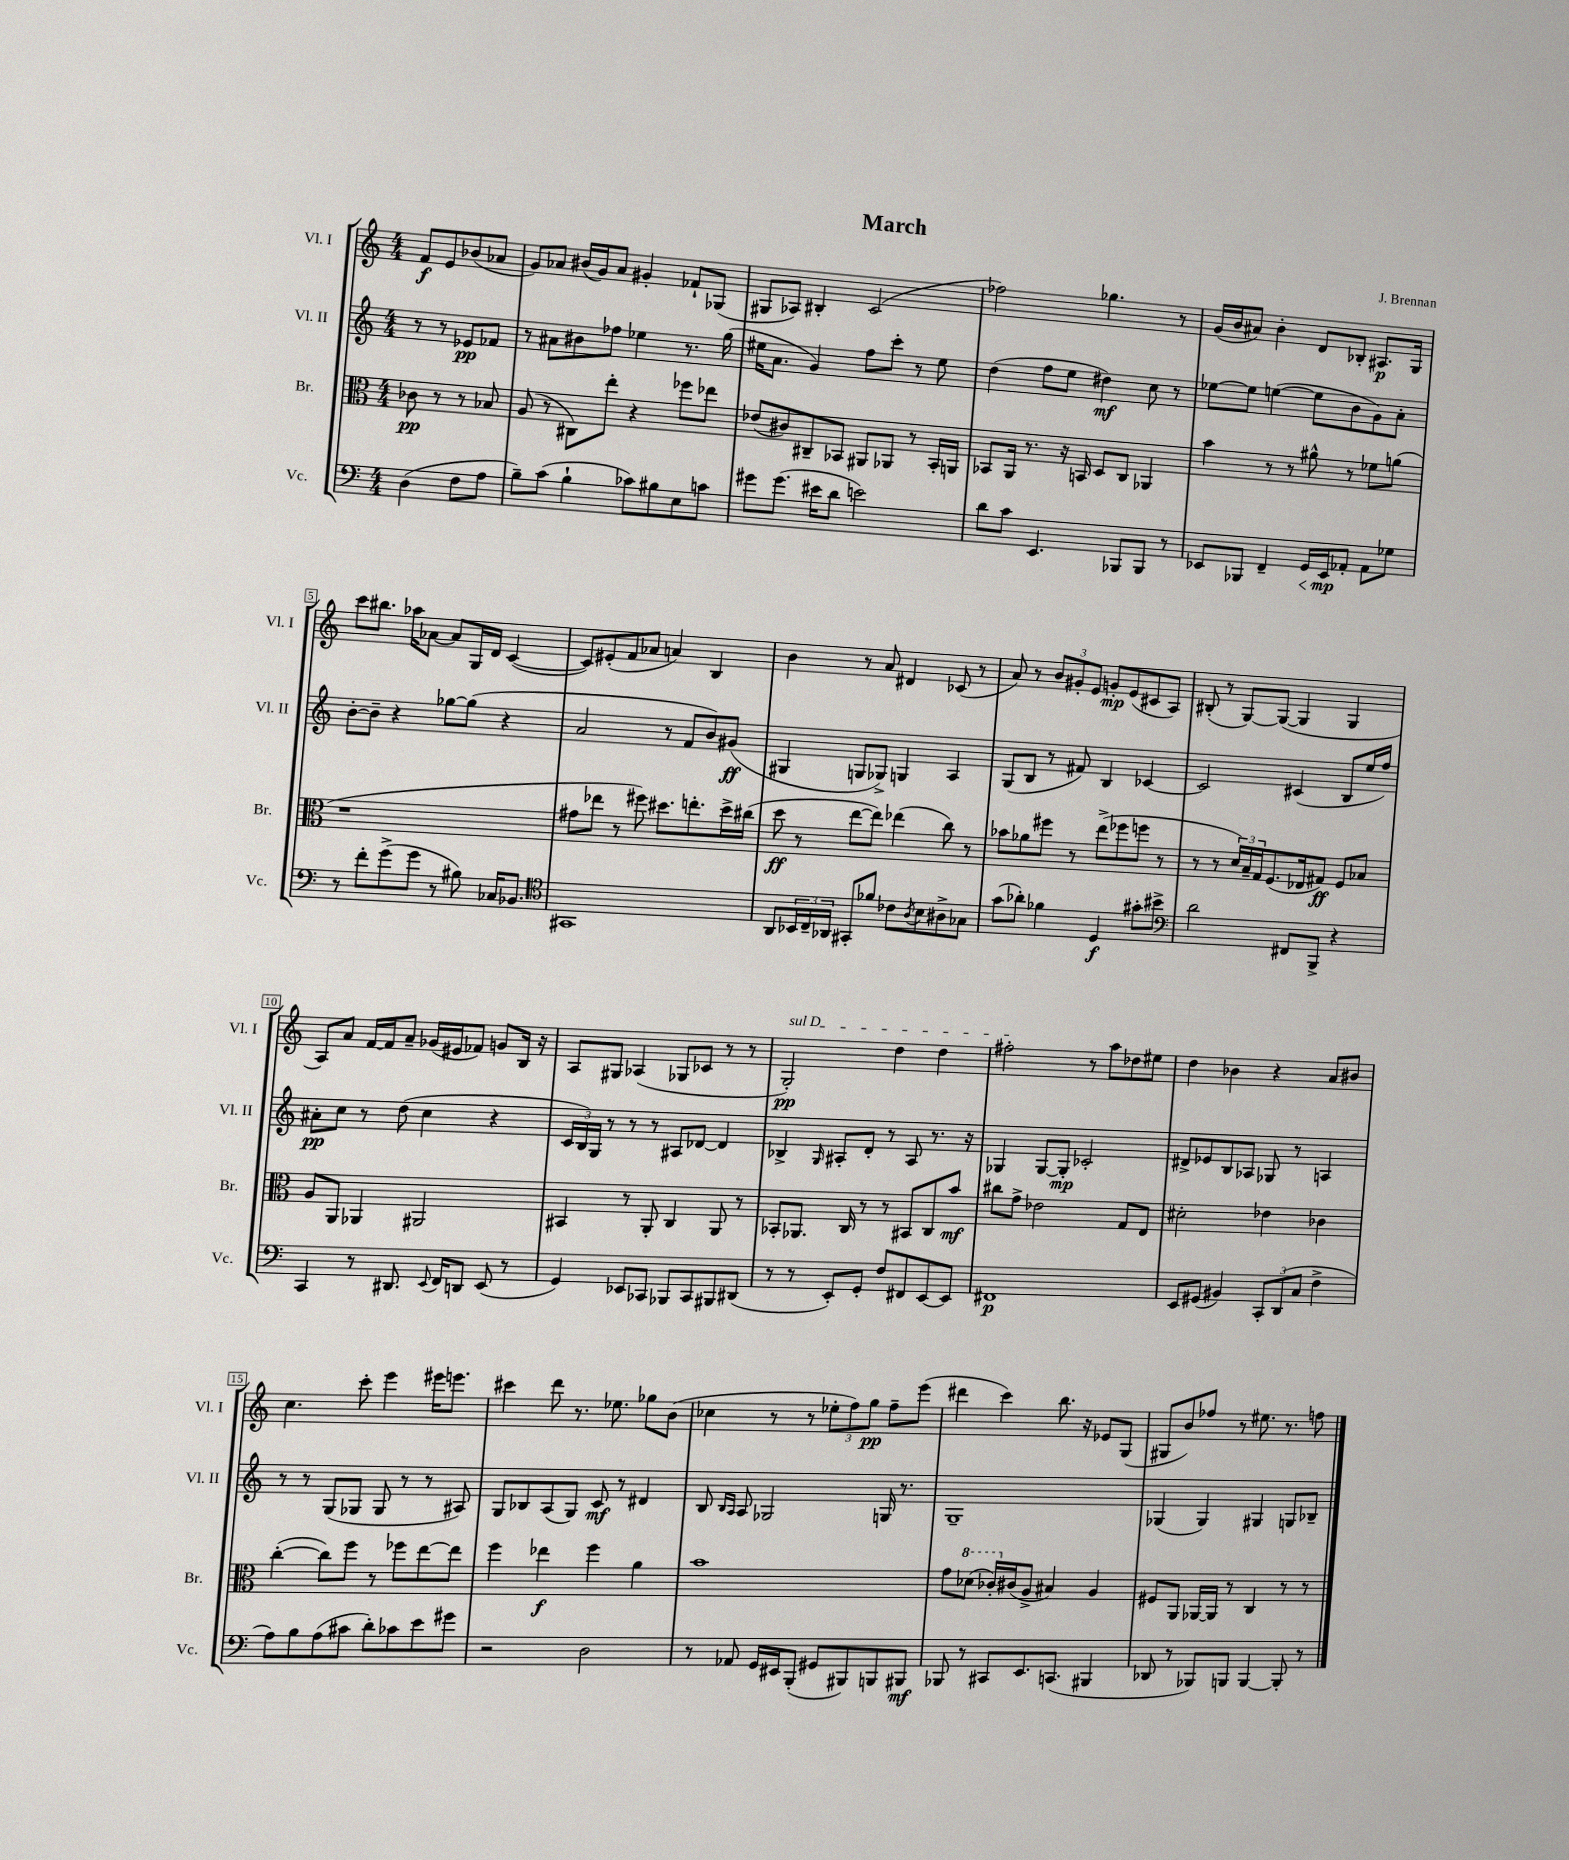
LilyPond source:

\header { title = "March" composer = "J. Brennan" }
<<
\new StaffGroup <<
\new Staff = "s0" \with { instrumentName = "Vl. I" shortInstrumentName = "Vl. I" } {
    \clef treble \key c \major \numericTimeSignature \time 4/4 \partial 2
    f'8\f e'8 bes'8( aes'8 |
    g'8) aes'8 bis'16( g'16) aes'8 gis'4-. fes'8-! ges8( |
    gis8 aes8) bis4-. c'2( |
    fes''2) ges''4. r8 |
    g'16( b'16 ais'8) b'4-. d'8 bes8-. ais8.\p g16 |
    c'''8 bis''8. aes''16 aes'8~ aes'8 g16 d'16 c'4~( |
    c'8) eis'8-.( f'8 aes'8 a'4) b4 |
    b'4 r8 a'8 dis'4 ces'8( r8 |
    a'8) r8 \tuplet 3/2 { b'8 gis'8-. e'8 } g'8-.\mp e'8( cis'8 a8) |
    bis8-.( r8 g8~) g8~( g4 g4 |
    a8) a'8 f'16~ f'16 a'8-- ges'16( eis'16 fes'8) g'8 b16 r16 |
    a8 gis8 aes4( ges8 ces'8 r8 r8 |
    \once \override TextSpanner.bound-details.left.text = \markup { \italic "sul D" } g2-.\pp\startTextSpan) d''4 d''4 |
    fis''2-.\stopTextSpan r8 a''8 des''8 eis''8 |
    d''4 bes'4 r4 a'8 bis'8 |
    c''4. c'''8-. e'''4 eis'''16 e'''8. |
    cis'''4 d'''8 r8. ees''8. ges''8 b'8( |
    ces''4 r8 r8 \tuplet 3/2 { ees''8-. f''8) g''8\pp } f''8-- e'''8( |
    dis'''4 c'''4) b''8. r16 ees'8 g8( |
    gis8 b'8) fes''8 r8 eis''8. r8. f''8 \bar "|." |
}
\new Staff = "s1" \with { instrumentName = "Vl. II" shortInstrumentName = "Vl. II" } {
    \clef treble \key c \major \numericTimeSignature \time 4/4 \partial 2
    r8 r8 ees'8\pp fes'8 |
    r8 ais'8 bis'8 fes''8 ees''4 r8. g''16( |
    eis''16 a'8. g'4) f''8 c'''8-. r8 eis''8 |
    d''4( f''8 e''8 dis''4\mf) c''8 r8 |
    ees''8~ ees''8 e''4~( e''8 b'8 g'8) a'8-. |
    b'8~-. b'8-- r4 ges''8~ ges''8( r4 |
    a'2 r8 f'8 b'8) gis'8\ff( |
    gis4 g8 ges8->) g4 a4 |
    g8( b8 r8 fis'8) b4 ces'4~ |
    ces'2 cis'4( b8 e''16 f''16) |
    ais'8-.\pp c''8 r8 d''8( c''4 r4 |
    \tuplet 3/2 { c'16 b16) g16 } r8 r8 r8 ais8 des'8~ des'4 |
    bes4-> \grace { g16 } ais8-. d'8-. r8 ais8 r8. r16 |
    ges4 ges8~ ges8-.\mp ces'2-. |
    dis'8-> ees'8 b8 aes8 ges8 r8 a4 |
    r8 r8 g8( ges8 ges8 r8 r8 ais8) |
    g8 bes8 a8( g8) c'8\mf r8 dis'4 |
    b8 \grace { b16 a16 } a8 ges2 g16 r8. |
    g1-- |
    ges4( ges4) gis4 g8 bes8-- \bar "|." |
}
\new Staff = "s2" \with { instrumentName = "Br." shortInstrumentName = "Br." } {
    \clef alto \key c \major \numericTimeSignature \time 4/4 \partial 2
    ces'8\pp r8 r8 bes8 |
    a8( r8 cis8) e''8-. r4 fes''8 ees''8 |
    ees'8( cis'8) cis8-- bes,8 ais,8 aes,8 r8 bes,16-. a,16 |
    bes,8 a,16 r8. r16 b,16 d8 c8 aes,4 |
    b'4 r8 r8 ais'8-^ r8 fes'8 a'8( |
    r1 |
    gis'8 ees''8 r8 fis''8) dis''8. e''8.-. dis''16-> cis''16( |
    d''8\ff r8 e''8~ e''8) ees''4( c''8) r8 |
    bes'8 aes'8 fis''8 r8 e''8->( fes''8 f''8 r8 |
    r8 r8 \tuplet 3/2 { d'16) b16-- g16 } f8.( ees16 gis8\ff) f8 bes8 |
    a8 a,8 aes,4 ais,2 |
    bis,4 r8 a,8-. c4 a,8 r8 |
    bes,8-. aes,8. c16 r8 r8 bis,8 c8 b'8\mf |
    cis''8 g'8-> ees'2 g8 e8 |
    dis'2-. ees'4 ces'4 |
    c''4~-.( c''8) f''8 r8 fes''8 e''8~ e''8 |
    f''4 ees''4\f f''4 a'4 |
    b'1 |
    g'8 \ottava #1 des''8( ces''16-.) \ottava #0 cis'16( a8-> bis4) a4 |
    fis8 a,8 aes,16~ aes,16 r8 c4 r8 r8 \bar "|." |
}
\new Staff = "s3" \with { instrumentName = "Vc." shortInstrumentName = "Vc." } {
    \clef bass \key c \major \numericTimeSignature \time 4/4 \partial 2
    d4( f8 a8 |
    b8--) c'8( b4-! ces'8) bis8 e8 c'8 |
    gis'8 gis'8.( eis'16 d'8 e'2) |
    d'8 c'8 e,4. bes,,8 bes,,8 r8 |
    ees,8 bes,,8 f,4-- g,16\< ees,16\mp\! aes,8-. aes,8 ges8 |
    r8 f'8-. g'8->( g'8 r8 bis8) ces16 bes,8. |
    \clef tenor gis,1 |
    a,8 \tuplet 3/2 { bes,16 c16-- aes,16 } gis,8-. fes'8 ces'8 \acciaccatura { a8 } b8 ais8-> ges8 |
    g'8( aes'8-.) fes'4 d4\f gis'8-. bis'8-> |
    \clef bass d'2 fis,8 b,,8-> r4 |
    c,4 r8 dis,8. \appoggiatura { e,8 } f,16 d,8 e,8( r8 |
    g,4) ees,8 ces,8 bes,,8 ces,8 bis,,8 dis,8( |
    r8 r8 e,8-.) g,8-. f8 fis,8 e,8~ e,8 |
    fis,1\p |
    e,8 gis,8( bis,4) \tuplet 3/2 { c,8-. d,8( c8 } f4-> |
    a8) b8 a8( cis'8 d'8-.) ces'8 e'8 gis'8 |
    r2 d2 |
    r8 aes,8 g,16 eis,16 b,,8-.( gis,8 bis,,8) b,,8 bis,,8\mf |
    bes,,8 r8 cis,8 e,8. c,8.( bis,,4 |
    des,8 r8 bes,,8) b,,8 b,,4~ b,,8-. r8 \bar "|." |
}
>>
>>
\layout { \context { \Score \override BarNumber.stencil = #(make-stencil-boxer 0.1 0.3 ly:text-interface::print) } }
